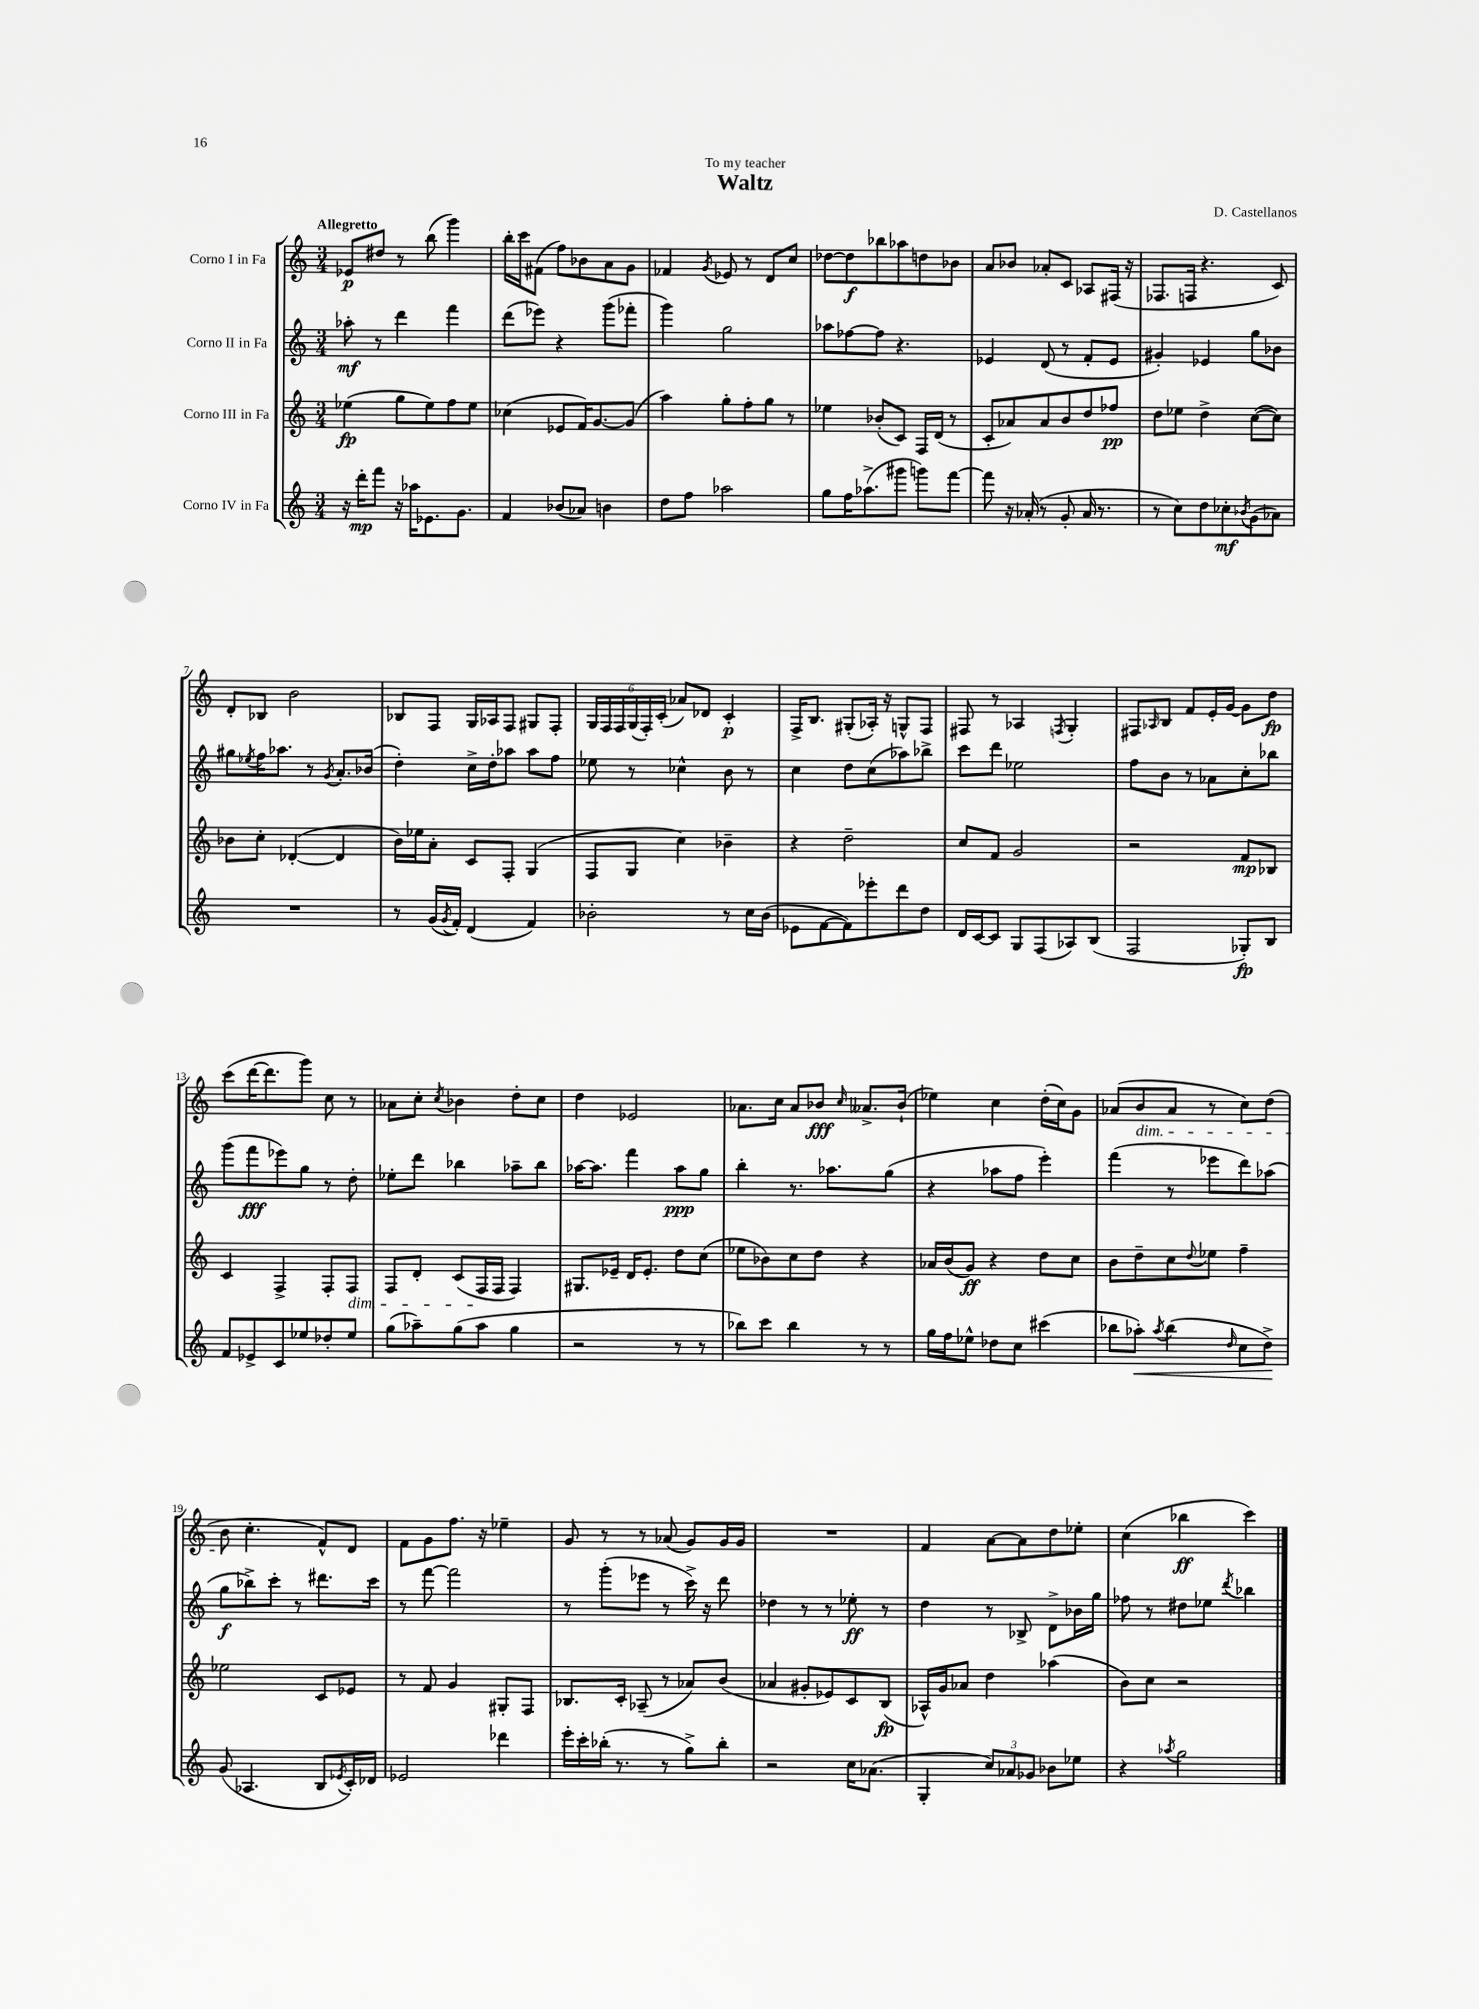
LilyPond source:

\header { title = "Waltz" composer = "D. Castellanos" dedication = "To my teacher" }
<<
\new StaffGroup <<
\new Staff = "s0" \with { instrumentName = "Corno I in Fa" } {
    \clef treble \key c \major \numericTimeSignature \time 3/4 \tempo "Allegretto"
    ees'8\p dis''8 r8 b''8( g'''4) |
    b''16-. c'''16 fis'8( f''8) bes'8 a'8 g'8 |
    fes'4 \acciaccatura { g'8 } ees'8 r8 d'8 c''8 |
    des''8~ des''8\f bes''8 aes''8 d''8 bes'8 |
    a'8 bes'8 aes'8-. c'8 aes8 fis16( r16 |
    fes8. f16 r4. c'8) |
    d'8-. bes8 b'2 |
    bes8 f8 g16 aes16 f8 gis8 f8-. |
    \tuplet 6/4 { g16 f16 f16 g16( f16-.) c'16-.( } aes'8) des'8 c'4-.\p |
    f16-> b8. gis8-.( aes16-.) r16 g8-^ f8 |
    fis8 r8 aes4 \acciaccatura { f8 } g4-. |
    fis8 \grace { aes16 } b8 f'8 e'16-. g'16~ g'8 d''8\fp |
    c'''8( d'''16~ d'''8. g'''8) c''8 r8 |
    aes'8 c''8-. \acciaccatura { c''8 } bes'4 d''8-. c''8 |
    d''4 ees'2 |
    aes'8. c''16 aes'8 bes'8\fff \grace { c''16 } aeses'8.-> bes'16-!( |
    ees''4) c''4 d''16-.( c''16) g'8 |
    aes'8( b'8\dim aes'8 r8 c''8) d''8( |
    b'8\! c''4.-. f'8-^) d'8 |
    f'8 g'8 f''8. r16 ees''4-- |
    g'8 r8 r8 aes'8( g'8) g'16 g'16 |
    R2. |
    f'4 a'8~ a'8 d''8 ees''8-. |
    c''4( bes''4\ff c'''4) \bar "|." |
}
\new Staff = "s1" \with { instrumentName = "Corno II in Fa" } {
    \clef treble \key c \major \numericTimeSignature \time 3/4
    aes''8-.\mf r8 d'''4 f'''4 |
    d'''8( ees'''8) r4 g'''8( fes'''8-. |
    g'''4) g''2 |
    aes''8 fes''8~ fes''8 r4. |
    ees'4 d'8( r8 f'8-. ees'8 |
    gis'4-.) ees'4 g''8 bes'8 |
    gis''8 \acciaccatura { ees''8 } f''16 aes''8. r8 \acciaccatura { g'8 } a'8.-. bes'16( |
    d''4-.) c''16-> d''16-. aes''8 aes''8 f''8 |
    ees''8 r8 ces''4-^ b'8 r8 |
    c''4 d''8 c''8( aes''8) bes''8-> |
    c'''8 d'''8 ees''2 |
    f''8 b'8 r8 aes'8 c''8-. bes''8 |
    g'''8( f'''8\fff ees'''8) g''8 r8 d''8-. |
    ees''8-. d'''8 bes''4 aes''8-- bes''8 |
    aes''16~ aes''8. f'''4 aes''8\ppp g''8 |
    b''4-. r8. aes''8. g''8( |
    r4 aes''8 f''8 e'''4-.) |
    f'''4( r8 ees'''8 d'''8) aes''8( |
    g''8\f bes''8->) c'''8-. r8 dis'''8. c'''16 |
    r8 f'''8~ f'''2 |
    r8 g'''8-.( ees'''8 r8 c'''16->) r16 d'''8 |
    des''4 r8 r8 ees''8-.\ff r8 |
    d''4 r8 bes8-> d'8-> bes'16 g''16 |
    fes''8 r8 dis''8 ees''8 \acciaccatura { d'''8 } bes''4 \bar "|." |
}
\new Staff = "s2" \with { instrumentName = "Corno III in Fa" } {
    \clef treble \key c \major \numericTimeSignature \time 3/4
    ees''4\fp( g''8 ees''8) f''8 ees''8 |
    ces''4( ees'8 f'16) g'8.~ g'8( |
    a''4) g''8-. f''8-. g''8 r8 |
    ees''4 bes'8-.( c'8) f16 d'16( r8 |
    c'8-. aes'8) aes'8 b'8 d''8 fes''8\pp |
    d''8 ees''8 d''4-> c''8~( c''8) |
    bes'8 c''8-. des'4~-.( des'4 |
    b'16) ees''16 a'8-. c'8 f8-. g4( |
    f8 g8 c''4) bes'4-- |
    r4 d''2-- |
    c''8 f'8 g'2 |
    r2 f'8\mp bes8 |
    c'4 f4-> f8-. f8\dim |
    f8 d'8-. c'8( f16\! f16 f4) |
    gis8. ees'16-- d'16 ees'8.-. d''8 c''8( |
    ees''8 bes'8) c''8 d''8 r4 |
    aes'16 b'16( g'8\ff) r4 d''8 c''8 |
    b'8 d''8-- c''8 \appoggiatura { d''8 } ees''8 f''4-- |
    ees''2 c'8 ees'8 |
    r8 f'8 g'4 gis8-. f8 |
    bes8. c'16-. aes8--( r8 aes'8) b'8( |
    aes'4 gis'8-. ees'8) c'8 b8\fp( |
    aes16-^) g'16 aes'8 d''4 aes''4( |
    b'8) c''8 r2 \bar "|." |
}
\new Staff = "s3" \with { instrumentName = "Corno IV in Fa" } {
    \clef treble \key c \major \numericTimeSignature \time 3/4
    r16 d'''16-.\mp f'''8 r16 aes''16 ees'8. g'8. |
    f'4 bes'8( aes'8) b'4 |
    d''8 f''8 aes''2 |
    g''8 f''16 aes''8.->( gis'''8 g'''8) f'''8~ |
    f'''8 r16 aes'16-.( r8 g'8-. aes'16 r8. |
    r8 c''8) d''8 ces''8-.\mf \acciaccatura { bes'8 } g'8( aes'8) |
    R2. |
    r8 g'16( \acciaccatura { g'8 } f'16-.) d'4( f'4) |
    bes'2-. r8 c''16 bes'16( |
    ees'8 f'8~ f'8) ees'''8-. d'''8 d''8 |
    d'16 c'16~ c'8 g8 f8( aes8) b8( |
    f2 ges8-.\fp) b8 |
    f'8 ees'8-> c'8 ees''8 des''8-. ees''8 |
    g''8( aes''8--) g''8( aes''8 g''4 |
    r2 r8 r8 |
    bes''8) c'''8 bes''4 r8 r8 |
    g''16 f''16 ees''8-^ des''8 c''8 cis'''4( |
    bes''8 aes''8-.\<) \acciaccatura { aes''8 } bes''4( \grace { d''16 } c''8 d''8->\!) |
    g'8( aes4. b8 \acciaccatura { ees'8 } c'16-.) des'16 |
    ees'2 des'''4 |
    e'''16-. c'''16-. bes''16-.( r8. r8 g''8->) bes''8-. |
    r2 c''16 aes'8.( |
    g4-. \tuplet 3/2 { c''8) aes'8 ges'8 } bes'8 ees''8 |
    r4 \acciaccatura { aes''8 } g''2 \bar "|." |
}
>>
>>
